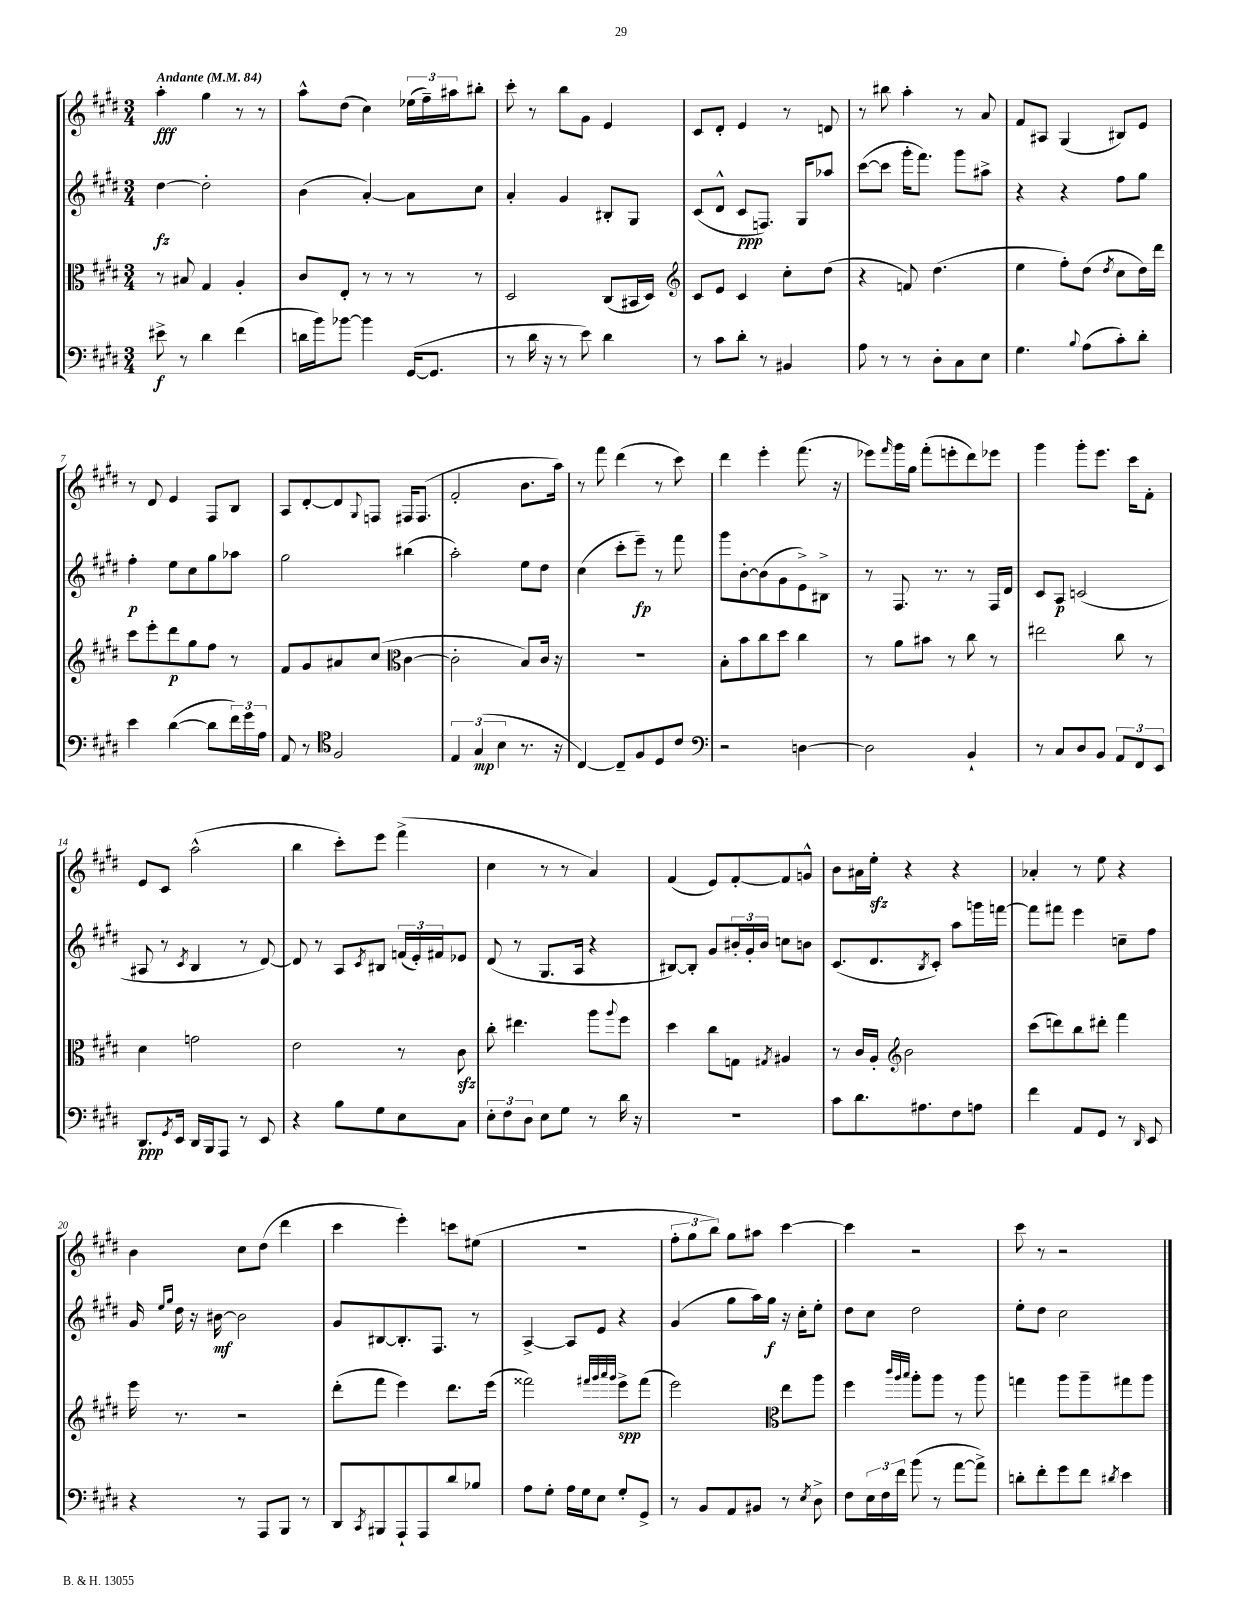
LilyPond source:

<<
\new StaffGroup <<
\new Staff = "s0" {
    \clef treble \key e \major \numericTimeSignature \time 3/4 \tempo "Andante" 4 = 84
    a''4-.\fff gis''4 r8 r8 |
    a''8-^ dis''8( cis''4) \tuplet 3/2 { ees''16( fis''16--) ais''16 } bis''8-. |
    cis'''8-. r8 b''8 gis'8 e'4 |
    cis'8 dis'8-. e'4 r8 d'8 |
    r8 bis''8 a''4-. r8 a'8 |
    fis'8 ais8 gis4( bis8) e'8 |
    r8 dis'8 e'4 fis8 b8 |
    a8 dis'8~-. dis'8 \appoggiatura { gis8 } f8 fis16 fis8.( |
    fis'2-. b'8. a''16) |
    r8 fis'''8 dis'''4( r8 cis'''8) |
    dis'''4 e'''4-. fis'''8.( r16 |
    ees'''8) \grace { fis'''16 } gis'''16 gis''16 fis'''8-.( e'''8-. dis'''8) ees'''8 |
    gis'''4 gis'''8-. e'''8. cis'''16 fis'8-. |
    e'8 cis'8 a''2-^( |
    b''4 cis'''8-.) e'''8 fis'''4->( |
    cis''4 r8 r8 a'4) |
    fis'4( e'8) fis'8~-. fis'8 g'8-^ |
    b'8 ais'16 e''16-.\sfz r4 r4 |
    aes'4-. r8 e''8 r4 |
    b'4 cis''8 dis''8( dis'''4 |
    cis'''4 e'''4-.) c'''8 eis''8( |
    R2. |
    \tuplet 3/2 { fis''8-. gis''8 b''8) } gis''8 ais''8 cis'''4~ |
    cis'''4 r2 |
    cis'''8 r8 r2 \bar "|." |
}
\new Staff = "s1" {
    \clef treble \key e \major \numericTimeSignature \time 3/4
    dis''4~\fz dis''2-. |
    b'4( a'4~-.) a'8 cis''8 |
    a'4-. gis'4 bis8-. gis8 |
    cis'8( dis'8-^ cis'8\ppp f8.) gis16 aes''8 |
    cis'''8~( cis'''8 gis'''16-. fis'''8.) gis'''8 ais''8-> |
    r4 r4 fis''8 gis''8 |
    fis''4-.\p e''8 cis''8 gis''8 aes''8 |
    gis''2 bis''4( |
    a''2-.) e''8 dis''8 |
    cis''4( cis'''8-. e'''8--\fp) r8 fis'''8 |
    gis'''8 b'8~-. b'8( gis'8 e'8->) bis8-> |
    r8 fis8. r8. r8 fis16 dis'16 |
    cis'8 a8\p c'2( |
    ais8 r8 \acciaccatura { cis'8 } b4 r8 dis'8~) |
    dis'8 r8 a8 \acciaccatura { cis'8 } bis8 \tuplet 3/2 { f'16( e'16-.) fis'16 } ees'8 |
    dis'8( r8 gis8. a16 r4 |
    bis8~) bis8-. gis'8 \tuplet 3/2 { bis'16-. gis'16-. bis'16 } c''8 b'8 |
    cis'8.( dis'8. \acciaccatura { b8 } cis'8-.) a''8 g'''16 f'''16~ |
    f'''8 fis'''8 e'''4 c''8-- fis''8 |
    gis'16 \grace { e''16 gis''16 } dis''16 r16 bis'16~\mf bis'2 |
    gis'8 bis8~ bis8.-. fis8. r8 |
    a4~-> a8 e'8 r4 |
    gis'4( gis''8 a''16) gis''16\f r16 cis''16-. e''8-. |
    dis''8 cis''8 dis''2 |
    e''8-. dis''8 cis''2 \bar "|." |
}
\new Staff = "s2" {
    \clef alto \key e \major \numericTimeSignature \time 3/4
    r8 bis8 gis4 a4-. |
    cis'8 e8-. r8 r8 r8 r8 |
    dis2 cis8( bis,16 dis16) |
    \clef treble cis'8 e'8 cis'4 cis''8-. dis''8( |
    r4 f'8) dis''4.( |
    e''4 fis''8-.) dis''8( \acciaccatura { dis''8 } cis''8 dis''16) dis'''16 |
    cis'''8 e'''8-. dis'''8\p gis''8 fis''8 r8 |
    fis'8 gis'8 ais'8 cis''8( \clef alto cis'4~ |
    cis'2-. b8) cis'16 r16 |
    r2. |
    b8-. b'8 cis''8 dis''8 cis''4 |
    r8 a'8 bis'8 r8 cis''8 r8 |
    eis''2 cis''8 r8 |
    dis'4 g'2 |
    e'2 r8 cis'8\sfz |
    cis''8-. eis''4. a''8 \appoggiatura { a''8 } fis''8 |
    dis''4 cis''8 g8 \acciaccatura { gis8 } ais4 |
    r8 cis'16 a16-. \clef treble b'2 |
    cis'''8( d'''8) b''8 dis'''8-. fis'''4 |
    e'''16 r8. r2 |
    dis'''8-.( fis'''8 e'''4) dis'''8. e'''16( |
    fisis'''2) \grace { fis'''32 gis'''32 a'''32 gis'''32 } e'''8->\spp fis'''8( |
    e'''2) \clef alto e''8 a''8 |
    fis''4 \grace { cis'''32 a''32 b''32 } a''8-. a''8 r8 a''8 |
    g''4 a''8 a''8-- gis''8 a''8 \bar "|." |
}
\new Staff = "s3" {
    \clef bass \key e \major \numericTimeSignature \time 3/4
    eis'8->\f r8 dis'4 fis'4( |
    d'16 b'16) bes'8~ bes'4 gis,16~( gis,8. |
    r8 dis'16 r16 r8 e'8) dis'4 |
    r8 cis'8 dis'8-. r8 bis,4 |
    a8 r8 r8 dis8-. cis8 e8 |
    gis4. \appoggiatura { b8 } a8( cis'8-.) dis'8-. |
    e'4 dis'4~( dis'8 \tuplet 3/2 { fis'16) gis'16 a16 } |
    a,8 r8 \clef tenor fis2 |
    \tuplet 3/2 { e4 gis4\mp( b4 } r8. r16 |
    cis4~) cis8-- fis8 dis8 cis'8 |
    \clef bass r2 d4~ |
    d2 b,4-! |
    r8 cis8 dis8 b,8 \tuplet 3/2 { a,8 fis,8 e,8 } |
    dis,8.\ppp \acciaccatura { gis,8 } e,16 dis,16 b,,16 a,,8 r8 e,8 |
    r4 b8 gis8 e8 cis8 |
    \tuplet 3/2 { e8-. fis8 dis8 } e8 gis8 r8 dis'16 r16 |
    R2. |
    cis'8 dis'8. ais8. fis8 a8 |
    fis'4 a,8 gis,8 r8 \grace { dis,16 } e,8 |
    r4 r8 a,,8 b,,8 r8 |
    dis,8 \acciaccatura { cis,8 } bis,,8 a,,8-! a,,8 dis'8 bes8 |
    a8 gis8-. a16 gis16 e8 gis8-. gis,8-> |
    r8 b,8 a,8 bis,8 r8 \acciaccatura { e8 } dis8-> |
    fis8 \tuplet 3/2 { e16 fis16 fis'16 } b'8( r8 a'8~ a'8->) |
    d'8-. fis'8-. gis'8 fis'8 \acciaccatura { dis'8 } e'4 \bar "|." |
}
>>
>>
